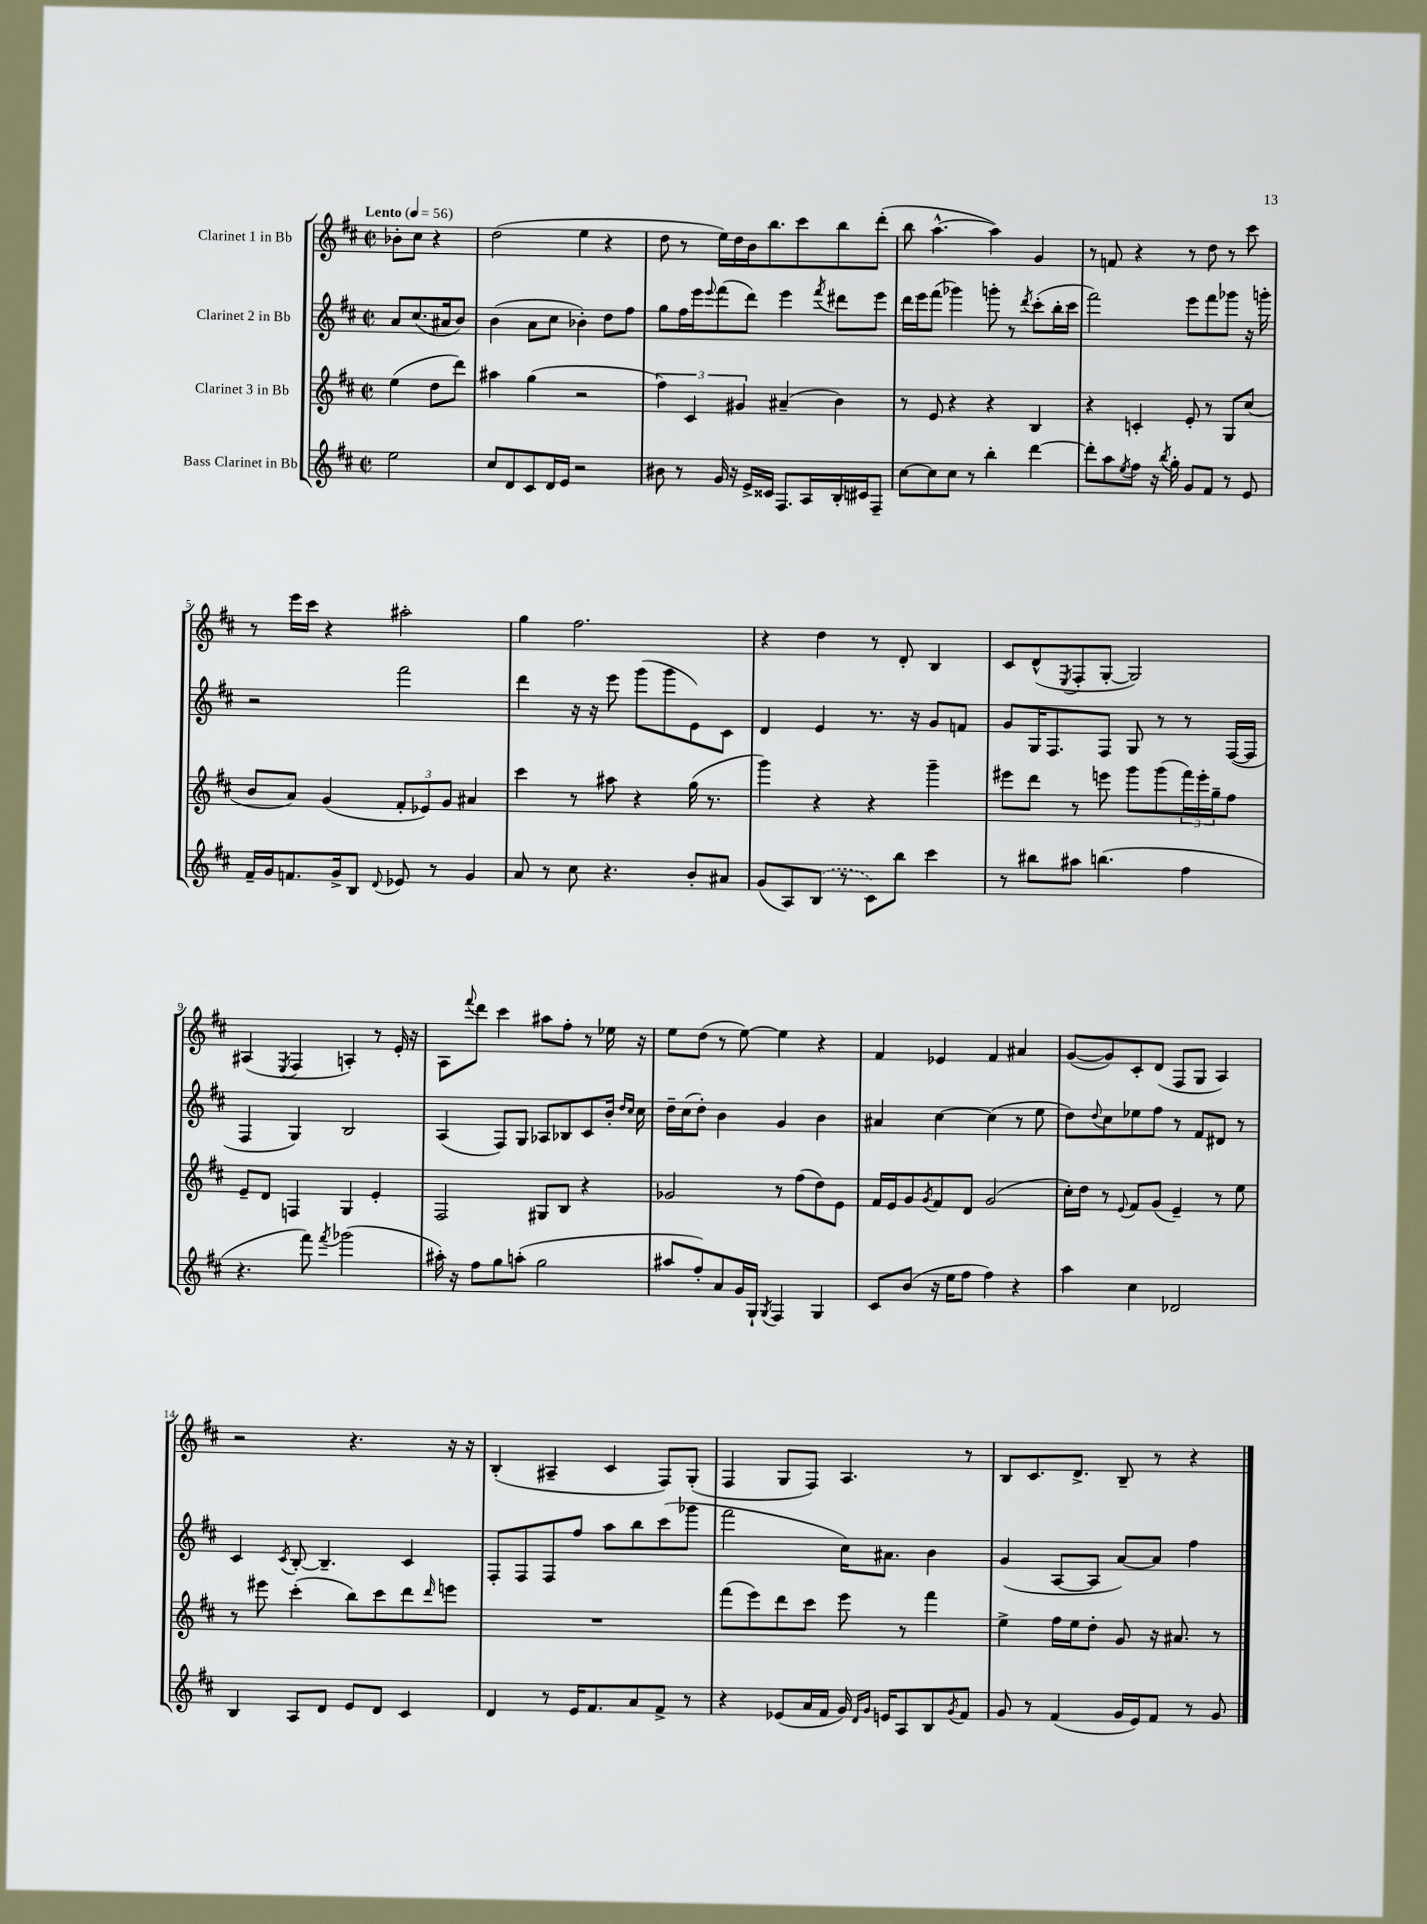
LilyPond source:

<<
\new StaffGroup <<
\new Staff = "s0" \with { instrumentName = "Clarinet 1 in Bb" } {
    \clef treble \key d \major \defaultTimeSignature \time 2/2 \partial 2 \tempo "Lento" 4 = 56
    bes'8-. cis''8 r4 |
    d''2( e''4 r4 |
    d''8 r8 e''16) d''16 b'16 b''8. cis'''8 b''8 d'''8-.( |
    b''8 a''4.~-^ a''4) g'4 |
    r8 f'8 r4 r8 d''8 r8 cis'''8 |
    r8 e'''16 cis'''16 r4 ais''2-. |
    g''4 fis''2. |
    r4 d''4 r8 d'8-. b4 |
    cis'8 d'8-^( \acciaccatura { e8 } fis8-. g8~-. g2) |
    ais4( \acciaccatura { e8 } fis4 a4-.) r8 e'16-. r16 |
    a8 \appoggiatura { fis'''8 } d'''8 cis'''4 ais''8 fis''8-. r8 ees''16 r16 |
    e''8 d''8( r8 e''8~) e''4 r4 |
    fis'4 ees'4 fis'4 ais'4 |
    g'8~( g'8) cis'8-. d'8( fis8 g8 a4) |
    r2 r4. r16 r16 |
    b4-.( ais4-- cis'4 fis8) g8-.( |
    fis4 g8 fis8) a4. r8 |
    b8 cis'8. d'8.-> b8-- r8 r4 \bar "|." |
}
\new Staff = "s1" \with { instrumentName = "Clarinet 2 in Bb" } {
    \clef treble \key d \major \defaultTimeSignature \time 2/2 \partial 2
    a'8 cis''8.( ais'16 b'8) |
    b'4( a'8 cis''8 bes'4-.) d''8 fis''8 |
    g''8 fis''16 e'''16 \appoggiatura { e'''8 } fis'''8( d'''8) e'''4 \acciaccatura { fis'''8 } dis'''8 e'''8 |
    d'''16 e'''16 fis'''8( ges'''4) g'''8-. r8 \acciaccatura { d'''8 } cis'''8-.( b''16-. cis'''16 |
    fis'''2) e'''8 fis'''8 ges'''8 r16 g'''16-. |
    r2 fis'''2 |
    d'''4 r16 r16 e'''8 g'''8( g'''8 e'8) cis'8 |
    d'4 e'4 r8. r16 g'8 f'8 |
    g'8 g16 fis8. fis8 g8 r8 r8 fis16~( fis16 |
    fis4 g4) b2 |
    a4( fis8) g8 aes8 bes8 cis'8 b'16-. \grace { d''16 cis''16 } cis''16 |
    d''16-- cis''16( d''8-.) b'4 g'4 b'4 |
    ais'4 cis''4~ cis''4( r8 e''8 |
    d''8) \appoggiatura { d''8 } cis''8 ees''8 fis''8 r8 fis'8 dis'8 r8 |
    cis'4 \acciaccatura { cis'8 } b8~-. b4.-- cis'4 |
    fis8-. fis8 fis8 fis''8 a''8 b''8 cis'''8( ges'''8 |
    fis'''2 cis''16) ais'8. b'4 |
    g'4( a8~ a8 a'8~) a'8 fis''4 \bar "|." |
}
\new Staff = "s2" \with { instrumentName = "Clarinet 3 in Bb" } {
    \clef treble \key d \major \defaultTimeSignature \time 2/2 \partial 2
    e''4( d''8 d'''8) |
    ais''4 g''4( r2 |
    \tuplet 3/2 { fis''4) cis'4 gis'4 } ais'4--( b'4) |
    r8 e'8 r4 r4 b4 |
    r4 c'4-. e'8-. r8 g8 cis''8( |
    b'8 a'8) g'4( \tuplet 3/2 { fis'8-. ees'8) g'8 } ais'4 |
    cis'''4 r8 ais''8 r4 g''16( r8. |
    g'''4) r4 r4 g'''4-- |
    eis'''8 d'''8 r8 e'''8 g'''8 g'''8( \tuplet 3/2 { fis'''16) e'''16-. g''16-- } fis''8 |
    e'8-- d'8 f4 g4 e'4-. |
    fis2 gis8 b8 r4 |
    ges'2 r8 fis''8( d''8) e'8 |
    fis'16 e'16 g'8 \acciaccatura { g'8 } fis'8 d'8 g'2( |
    cis''16-.) d''16 r8 \appoggiatura { e'8 } fis'8 g'8( e'4--) r8 e''8 |
    r8 eis'''8 cis'''4-.( b''8) cis'''8 d'''8 \grace { d'''16 } e'''8 |
    R1 |
    fis'''8( e'''8) d'''8 cis'''8 e'''8 r8 fis'''4 |
    e''4-> fis''16 e''16 d''8-. g'8 r16 ais'8. r8 \bar "|." |
}
\new Staff = "s3" \with { instrumentName = "Bass Clarinet in Bb" } {
    \clef treble \key d \major \defaultTimeSignature \time 2/2 \partial 2
    e''2 |
    cis''8 d'8 cis'8 d'16 e'16 r2 |
    bis'8 r8 g'16 r16 e'16-> cisis'16 fis8. a16 b16-. cis'16 fis8-- |
    cis''8~ cis''8 cis''8 r8 b''4-. d'''4~ |
    d'''8-. a''8 \acciaccatura { e''8 } fis''8 r16 \acciaccatura { b''8 } g''16-. g'8 fis'8 r8 e'8 |
    fis'16-- g'16 f'8. g'16-> b8 \appoggiatura { d'8 } ees'8 r8 g'4 |
    a'8 r8 cis''8 r4. b'8-. ais'8 |
    g'8( a8) \once \slurDashed b8( r8 cis'8) b''8 cis'''4 |
    r8 bis''8 ais''8 b''4.( fis''4 |
    r4. fis'''8) \acciaccatura { fis'''8 } ges'''2( |
    ais''16-.) r16 fis''8 g''8 a''8-.( g''2 |
    ais''8 fis''8-.) a'8 g'16 g16-! \acciaccatura { g8 } fis4 g4 |
    cis'8 b'8( r16 e''16 fis''8 fis''4) r4 |
    a''4 cis''4 des'2 |
    b4 a8 d'8 e'8 d'8 cis'4 |
    d'4 r8 e'16 fis'8. a'8 fis'8-> r8 |
    r4 ees'8( a'16 fis'16 g'16) \grace { d'16 g'16 } e'16 a8 b8 \acciaccatura { g'8 } fis'8 |
    g'8 r8 fis'4( g'16 e'16) fis'8 r8 g'8 \bar "|." |
}
>>
>>
